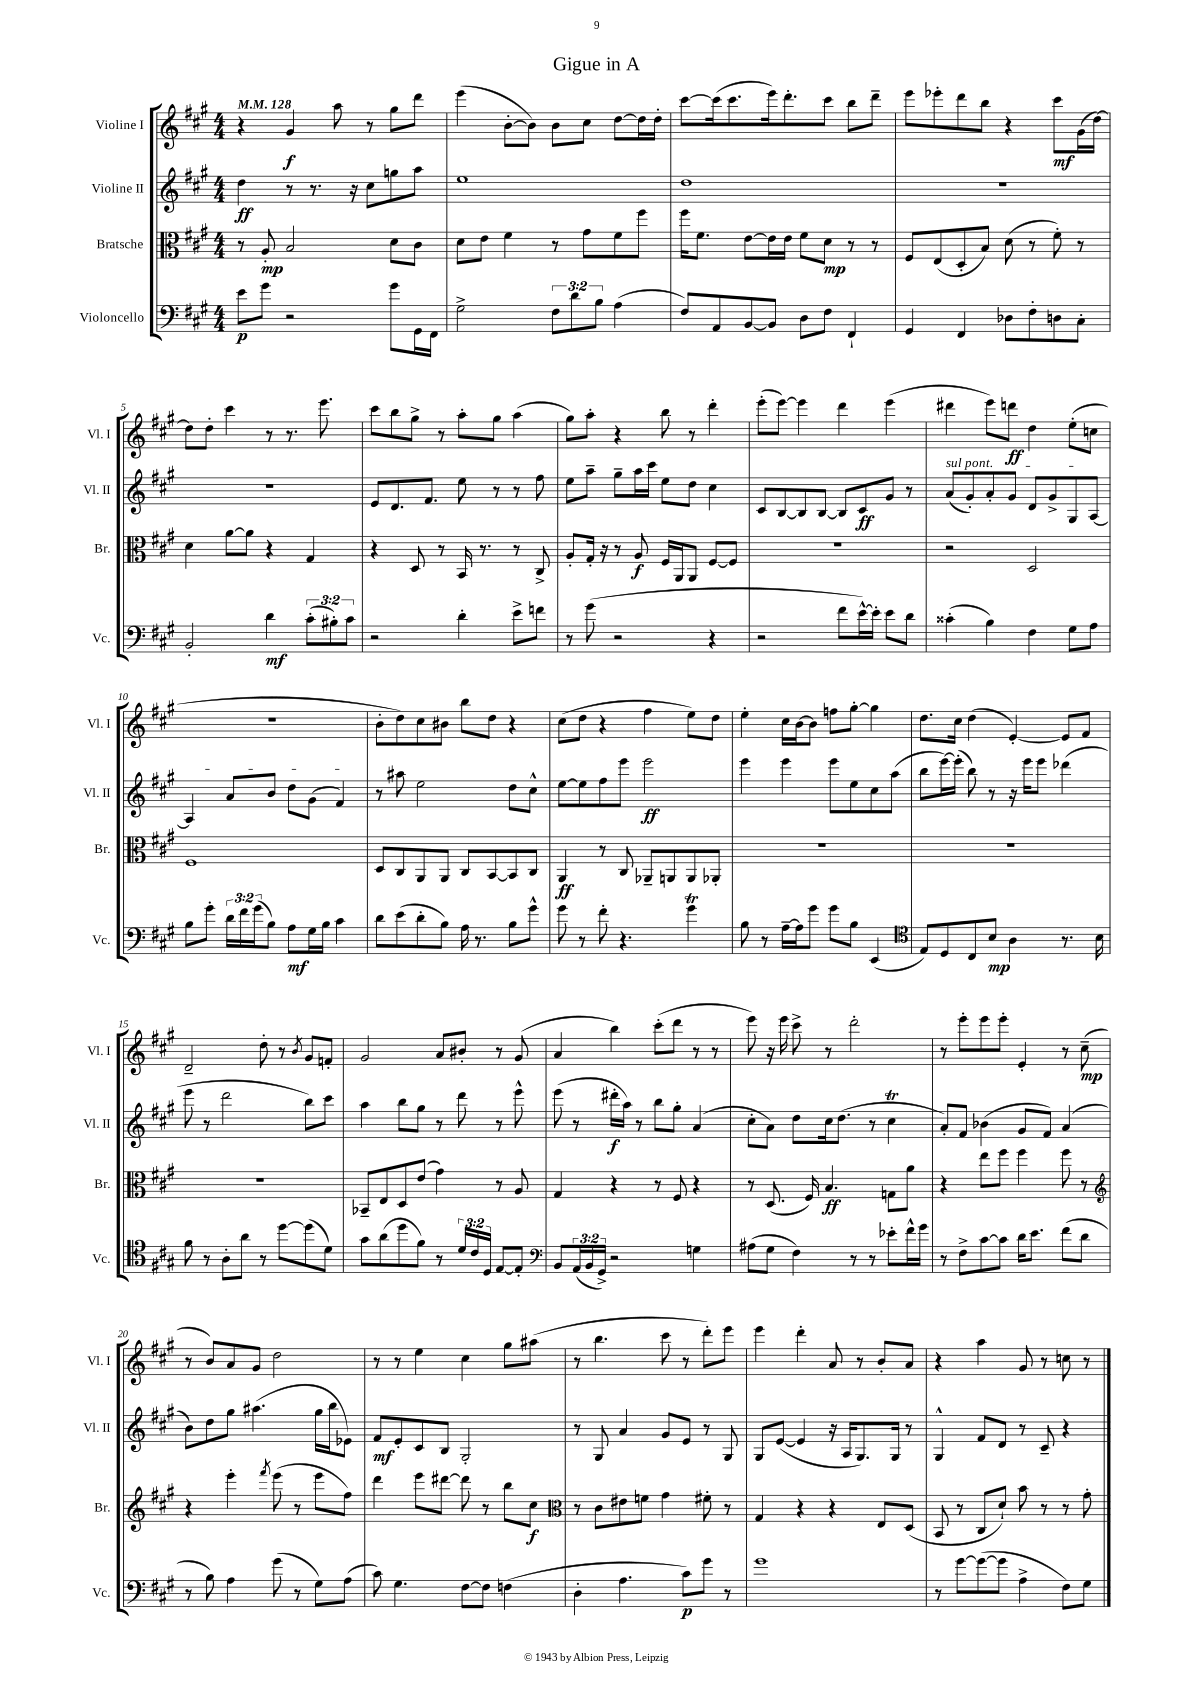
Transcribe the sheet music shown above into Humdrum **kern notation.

**kern	**kern	**kern	**kern
*staff4	*staff3	*staff2	*staff1
*clefF4	*clefC3	*clefG2	*clefG2
*k[f#c#g#]	*k[f#c#g#]	*k[f#c#g#]	*k[f#c#g#]
*M4/4	*M4/4	*M4/4	*M4/4
*MM128	*MM128	*MM128	*MM128
8e\L	8r	4dd\	4r
8g#\J	8A'/	.	.
2r	2B/	8r	4g#/
.	.	8.r	.
.	.	.	8aa\
.	.	16r	.
.	.	8cc#\L	8r
8g#\L	8d\L	8gg\	8gg#\L
16GG#\L	8c#\J	8aa\J	8ddd\J
16FF#\JJ	.	.	.
=	=	=	=
2G#^\	8d\L	1ee	(4eee\
.	8e\J	.	.
.	4f#\	.	[8b'\L
.	.	.	8b\]J)
12F#\L	8r	.	8b\L
12d\	.	.	.
.	8g#\L	.	8cc#\J
12B\J	.	.	.
(4A\	8f#\	.	[8dd\L
.	8ff#\J	.	16dd\]L
.	.	.	16dd'\JJ
=	=	=	=
8F#/L)	16ff#\LK	1dd	[8ccc#\L
.	8.f#\J	.	.
8AA/	.	.	(16ccc#\]k
.	.	.	8.ccc#\
[8BB/	[8e\L	.	.
8BB/]J	16e\]L	.	16eee\k)
.	16e\JJ	.	8.ddd'\
8D\L	8f#\L	.	.
8F#\J	8d\J	.	8ccc#\J
4FF#`/	8r	.	8bb\L
.	8r	.	8ddd~\J
=	=	=	=
4GG#/	8F#/L	1r	8eee\L
.	(8E/	.	8eee-'\
4FF#/	8D'/	.	8ddd\
.	8B/J)	.	8bb\J
8D-\L	(8d\	.	4r
8F#'\	8r	.	.
8D\	8f#'\)	.	8ccc#\L
8C#'\J	8r	.	(16g#\L
.	.	.	[16dd\JJ)
=	=	=	=
2BB'/	4d\	1r	8dd\]L
.	.	.	8dd'\J
.	[8a\L	.	4ccc#\
.	8a\]J	.	.
4d\	4r	.	8r
.	.	.	8.r
(12c#'\L	4G#/	.	.
.	.	.	8.eee\
12B#'\)	.	.	.
12c#\J	.	.	.
=	=	=	=
2r	4r	8e/L	8ccc#\L
.	.	8.d/	8bb\
.	8D/	.	8gg#^\J
.	.	8.f#/J	.
.	8r	.	8r
4d'\	16BB/	8ee\	8aa'\L
.	8.r	.	.
.	.	8r	8gg#\J
8e^\L	8r	8r	(4aa\
8f\J	8C#^/	8ff#\	.
=	=	=	=
8r	8A'/L	8ee\L	8gg#\L)
(8g#\	16G#'/Jk	8aa~\J	8aa'\J
.	16r	.	.
2r	8r	8gg#~\L	4r
.	8A/	16aa\L	.
.	.	16ccc#\JJ	.
.	16F#/LL	8ee\L	8bb\
.	16AA/J	.	.
.	8AA/J	8dd\J	8r
4r	[8F#/L	4cc#\	4ddd'\
.	8F#/]J	.	.
=	=	=	=
2r	1r	8c#/L	(8eee'\L
.	.	[8B/	[8eee\J)
.	.	8B/]	4eee\]
.	.	[8B/J	.
8f#\L	.	8B/]L	4ddd\
[16e^^\L)	.	8c#/	.
16e'\]JJ	.	.	.
8e\L	.	8g#/J	(4eee\
8d\J	.	8r	.
=	=	=	=
(4c##'\	2r	(8a/L	4ddd#\
.	.	8g#'/)	.
4B\)	.	8a'/	8eee\L)
.	.	8g#/J	8ddd\J
4F#\	2D/	8d/L	4dd\
.	.	8g#^/	.
8G#\L	.	8G#/	(8ee'\L
8A\J	.	[8A/J	8cc\J
=	=	=	=
8B\L	1F#	4A/]	1r
8g#'\J	.	.	.
24d\LL	.	8a/L	.
24f#\	.	.	.
(24g#\J	.	.	.
8B\J)	.	8b/J	.
8A\L	.	8dd\L	.
16G#\L	.	(8g#\J	.
16B\JJ	.	.	.
4c#\	.	4f#/)	.
=	=	=	=
8d\L	8D/L	8r	8b'\L
(8e\	8C#/	8aa#\	8dd\)
8d'\	8AA/	2ee\	8cc#\
8B\J)	8AA/J	.	8b#\J
16A\	8C#/L	.	8bb\L
8.r	.	.	.
.	[8BB/	.	8dd\J
8B\L	8BB/]	8dd\L	4r
8g#^^\J	8C#/J	8cc#^^\J	.
=	=	=	=
8g#\	4AA/	[8ee\L	(8cc#\L
8r	.	8ee\]	8dd\J
8f#'\	8r	8ff#\	4r
4.r	8C#/	8eee\J	.
.	8AA-~/L	2eee\	4ff#\
.	8AA/	.	.
4g#\	8AA/	.	8ee\L)
.	8AA-'/J	.	8dd\J
=	=	=	=
8B\	1r	4eee\	4ee'\
8r	.	.	.
[16A~\LL	.	4eee\	16cc#\LL
16A\]J	.	.	[16b\J
8g#\J	.	.	8b\]J
8g#\L	.	8eee\L	8ff\L
8B\J	.	8ee\	[8gg#'\J
(4EE/	.	8cc#\	4gg#\]
.	.	(8aa\J	.
=	=	=	=
*clefC4	*	*	*
8E/L)	1r	8bb\L	8.dd\L
8D/	.	[16eee\L)	.
.	.	(16eee'\]JJ	16cc#\Jk
8C#/	.	8bb\)	(4dd\
8B/J	.	8r	.
4A\	.	16r	[4e'/)
.	.	16eee\LK	.
.	.	8eee\J	.
8.r	.	(4ddd-\	8e/]L
.	.	.	8f#/J
16B\	.	.	.
=	=	=	=
8f#\	1r	8eee\	2d~/
8r	.	8r	.
8A'\L	.	2ddd\	.
8a\J	.	.	.
8r	.	.	8dd'\
[8dd\L	.	.	8r
.	.	.	8qb/
(8dd\]	.	8bb\L)	8g#/L
8d\J)	.	8ccc#\J	8f'/J
=	=	=	=
8g#\L	8BB-~/L	4aa\	2g#/
(8a\	8E/	.	.
8dd\	8D/	8bb\L	.
8f#\J)	(8e/J	8gg#\J	.
8r	4g#\)	8r	8a/L
24d/LL	.	8ddd\	8b#'/J
24c#/	.	.	.
24D/JJ	.	.	.
[8E/L	8r	8r	8r
8E'/]J	8A/	8eee^^\	(8g#/
=	=	=	=
*clefF4	*	*	*
8BB/L	4G#/	(8eee\	4a/
(24AA/L	.	8r	.
24BB/	.	.	.
24GG#^/JJ)	.	.	.
2r	4r	16ddd#'\LL	4bb\)
.	.	16aa\JJ)	.
.	.	8r	.
.	8r	8bb\L	(8ccc#'\L
.	8F#/	8gg#'\J	8ddd\J
4G\	4r	(4a/	8r
.	.	.	8r
=	=	=	=
(8A#\L	8r	8cc#'\L	8eee\)
8G#\J	(8.D/	8a\J)	16r
.	.	.	16eee\
4F#\)	.	8dd\L	8ccc#^\
.	16F#/)	.	.
.	4.B/	16cc#\k	8r
.	.	(8.dd\J	.
8r	.	.	2ddd'\
8r	.	8r	.
8e-'\L	8G\L	4cc#\	.
16f#^^\L	8a\J	.	.
16g#\JJ	.	.	.
=	=	=	=
8r	4r	8a'/L)	8r
8F#^\L	.	8f#/J	8eee'\L
[8c#\	8ee\L	(4b-\	8eee\
8c#\]J	8ff#\J	.	8eee'\J
16d\LK	4ff#\	8g#/L	4e'/
8.e\J	.	.	.
.	.	8f#/J)	.
(8f#\L	8ff#\	(4a/	8r
8d\J	8r	.	(8cc#~\
=	=	=	=
*	*clefG2	*	*
8r	4r	8b\L)	8r
8B\)	.	8dd\	8b/L)
4A\	4eee'\	8gg#\J	8a/
.	.	(4.aa#\	8g#/J
.	8qfff#/	.	.
(8g#\	(8eee\	.	2dd\
8r	8r	.	.
8G#\L)	8eee\L	16gg#\LL	.
.	.	16bb\J	.
(8A\J	8ff#\J)	8e-\J)	.
=	=	=	=
8c#\)	4ddd\	8f#/L	8r
4.G#\	.	8e'/	8r
.	8eee\L	8c#/	4ee\
.	[8ddd#\J	8B/J	.
[8F#\L	8ddd#\]	2G#'/	4cc#\
8F#\]J	8r	.	.
(4F\	8bb\L	.	8gg#\L
.	8cc#\J	.	(8aa#\J
=	=	=	=
*	*clefC3	*	*
4D'\	8r	8r	8r
.	8c#\L	8G#/	4.bb\
4.A\	8e#\	4a/	.
.	8f\J	.	.
.	4g#\	8g#/L	8ccc#\
8c#\L)	.	8e/J	8r
8g#\J	8f#'\	8r	8ddd'\L)
8r	8r	8G#/	8eee\J
=	=	=	=
1g#	4G#/	8G#/L	4eee\
.	.	([8e/J	.
.	4r	4e/]	4ddd'\
.	4r	16r	8a/
.	.	16A/LK	.
.	.	8.G#/)	8r
.	8E/L	.	8b'/L
.	.	16G#/Jk	.
.	(8D/J	8r	8a/J
=	=	=	=
8r	8BB/	4G#^^/	4r
[8g#\L	8r	.	.
(8g#\_	8C#/L	8f#/L	4aa\
8g#\]J	8d`/J)	8d/J	.
4A^\	8b\	8r	8g#/
.	8r	8c#~/	8r
8F#\L)	8r	4r	8cc\
8G#\J	8g#'\	.	8r
==	==	==	==
*-	*-	*-	*-
